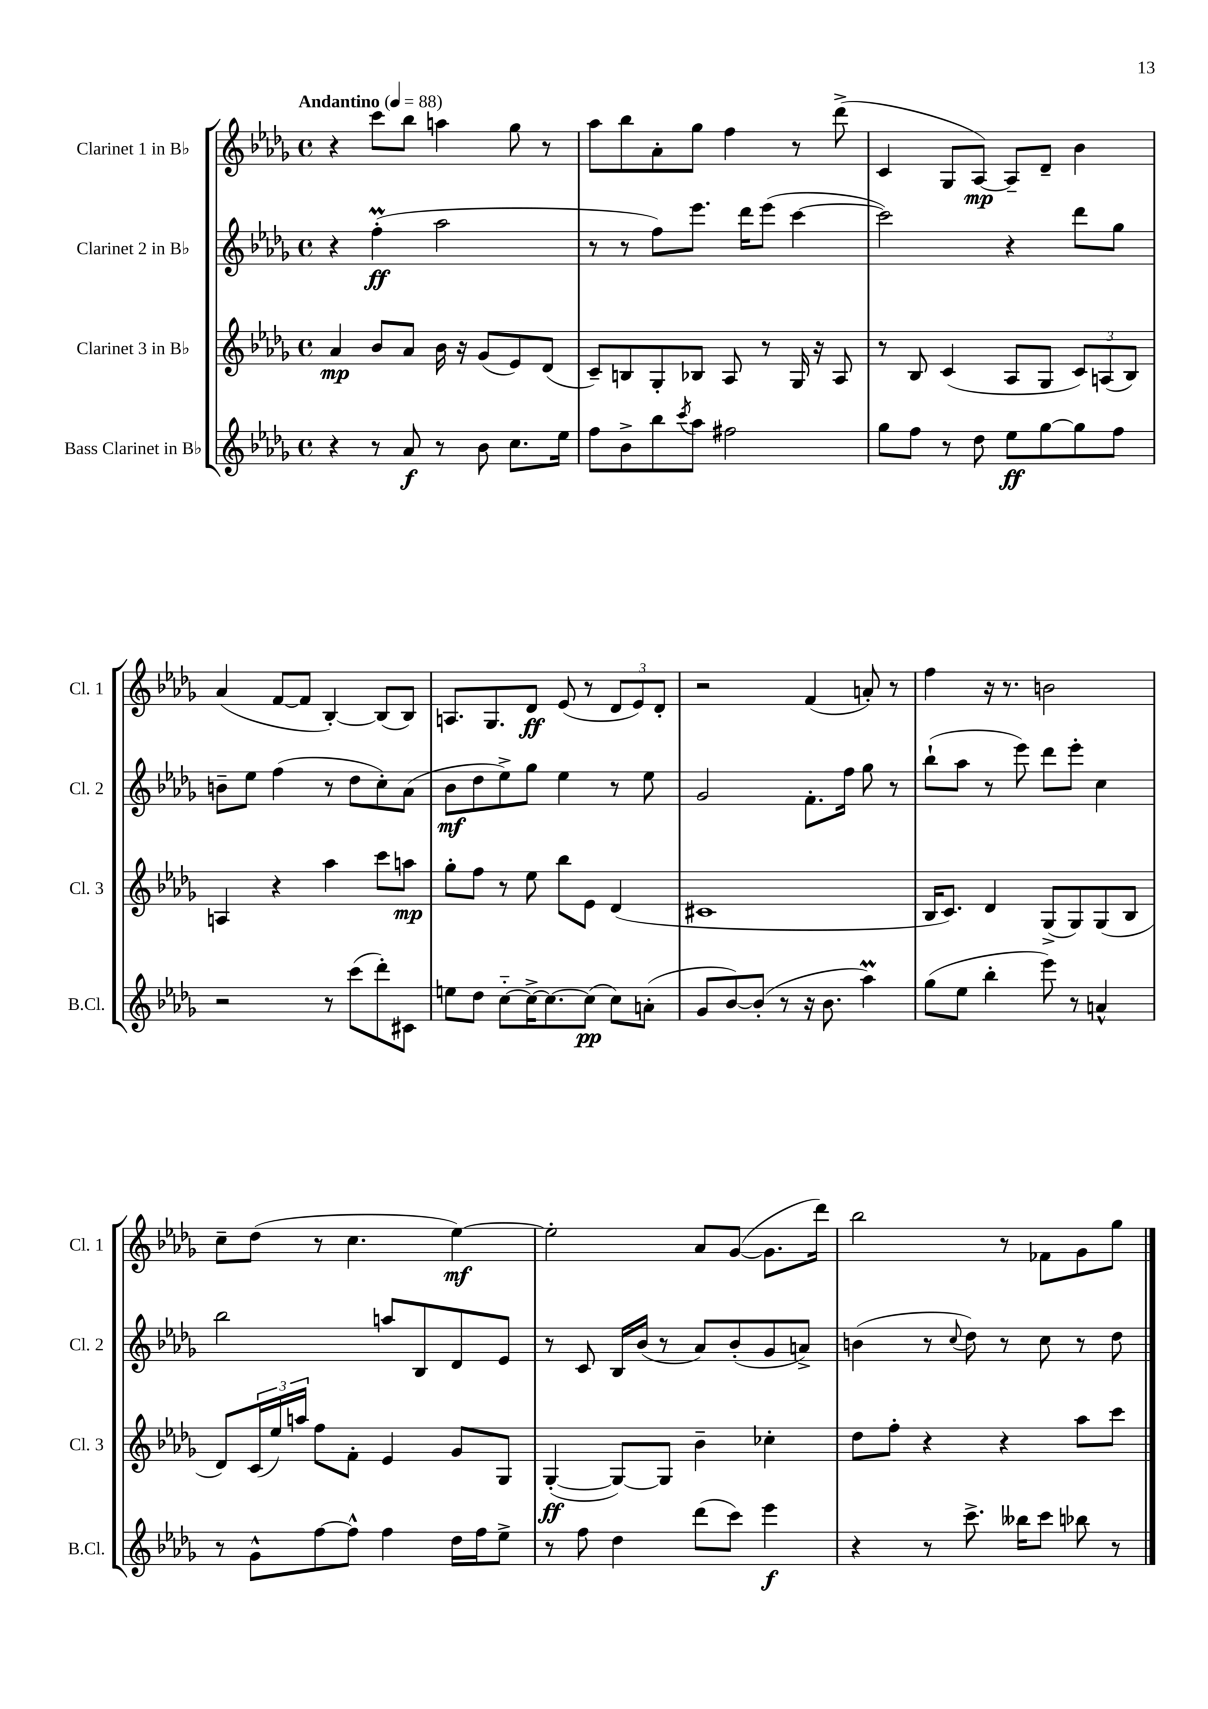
<<
\new StaffGroup <<
\new Staff = "s0" \with { instrumentName = "Clarinet 1 in Bb" shortInstrumentName = "Cl. 1" } {
    \clef treble \key des \major \defaultTimeSignature \time 4/4 \tempo "Andantino" 4 = 88
    r4 c'''8 bes''8 a''4 ges''8 r8 |
    aes''8 bes''8 aes'8-. ges''8 f''4 r8 des'''8->( |
    c'4 ges8 aes8~\mp) aes8-- des'8-- bes'4 |
    aes'4( f'8~ f'8 bes4~-.) bes8( bes8) |
    a8. ges8. des'8\ff ees'8( r8 \tuplet 3/2 { des'8 ees'8) des'8-. } |
    r2 f'4( a'8-.) r8 |
    f''4 r16 r8. b'2 |
    c''8-- des''8( r8 c''4. ees''4~\mf) |
    ees''2-. aes'8 ges'8~( ges'8. des'''16) |
    bes''2 r8 fes'8 ges'8 ges''8 \bar "|." |
}
\new Staff = "s1" \with { instrumentName = "Clarinet 2 in Bb" shortInstrumentName = "Cl. 2" } {
    \clef treble \key des \major \defaultTimeSignature \time 4/4
    r4 f''4-.\prall\ff( aes''2 |
    r8 r8 f''8) ees'''8. des'''16 ees'''8( c'''4~ |
    c'''2) r4 des'''8 ges''8 |
    b'8-- ees''8 f''4( r8 des''8 c''8-.) aes'8( |
    bes'8\mf des''8 ees''8->) ges''8 ees''4 r8 ees''8 |
    ges'2 f'8.-. f''16 ges''8 r8 |
    bes''8-!( aes''8 r8 ees'''8) des'''8 ees'''8-. c''4 |
    bes''2 a''8 bes8 des'8 ees'8 |
    r8 c'8 bes16 bes'16( r8 aes'8) bes'8-.( ges'8 a'8->) |
    b'4( r8 \appoggiatura { c''8 } des''8) r8 c''8 r8 des''8 \bar "|." |
}
\new Staff = "s2" \with { instrumentName = "Clarinet 3 in Bb" shortInstrumentName = "Cl. 3" } {
    \clef treble \key des \major \defaultTimeSignature \time 4/4
    aes'4\mp bes'8 aes'8 bes'16 r16 ges'8( ees'8) des'8( |
    c'8--) b8 ges8-. bes8 aes8 r8 ges16 r16 aes8 |
    r8 bes8 c'4( aes8 ges8 \tuplet 3/2 { c'8) a8( bes8) } |
    a4 r4 aes''4 c'''8 a''8\mp |
    ges''8-. f''8 r8 ees''8 bes''8 ees'8 des'4( |
    cis'1 |
    bes16 c'8.) des'4 ges8->( ges8) ges8( bes8 |
    des'8) \tuplet 3/2 { c'16( ees''16) a''16 } f''8 f'8-. ees'4 ges'8 ges8 |
    ges4~-.\ff( ges8~) ges8 bes'4-- ces''4-. |
    des''8 f''8-. r4 r4 aes''8 c'''8 \bar "|." |
}
\new Staff = "s3" \with { instrumentName = "Bass Clarinet in Bb" shortInstrumentName = "B.Cl." } {
    \clef treble \key des \major \defaultTimeSignature \time 4/4
    r4 r8 aes'8\f r8 bes'8 c''8. ees''16 |
    f''8 bes'8-> bes''8 \acciaccatura { c'''8 } aes''8 fis''2 |
    ges''8 f''8 r8 des''8 ees''8\ff ges''8~ ges''8 f''8 |
    r2 r8 c'''8( des'''8-.) cis'8 |
    e''8 des''8 c''8~-_ c''16~-> c''8.~ c''8\pp( c''8) a'8-.( |
    ges'8 bes'8~) bes'8-.( r8 r16 bes'8. aes''4\prall) |
    ges''8( ees''8 bes''4-. ees'''8) r8 a'4-^ |
    r8 ges'8-^ f''8~ f''8-^ f''4 des''16 f''16 ees''8-> |
    r8 f''8 des''4 des'''8( c'''8) ees'''4\f |
    r4 r8 c'''8.-> beses''16 c'''8 bes''8 r8 \bar "|." |
}
>>
>>
\layout { \context { \Score \remove "Bar_number_engraver" } }
